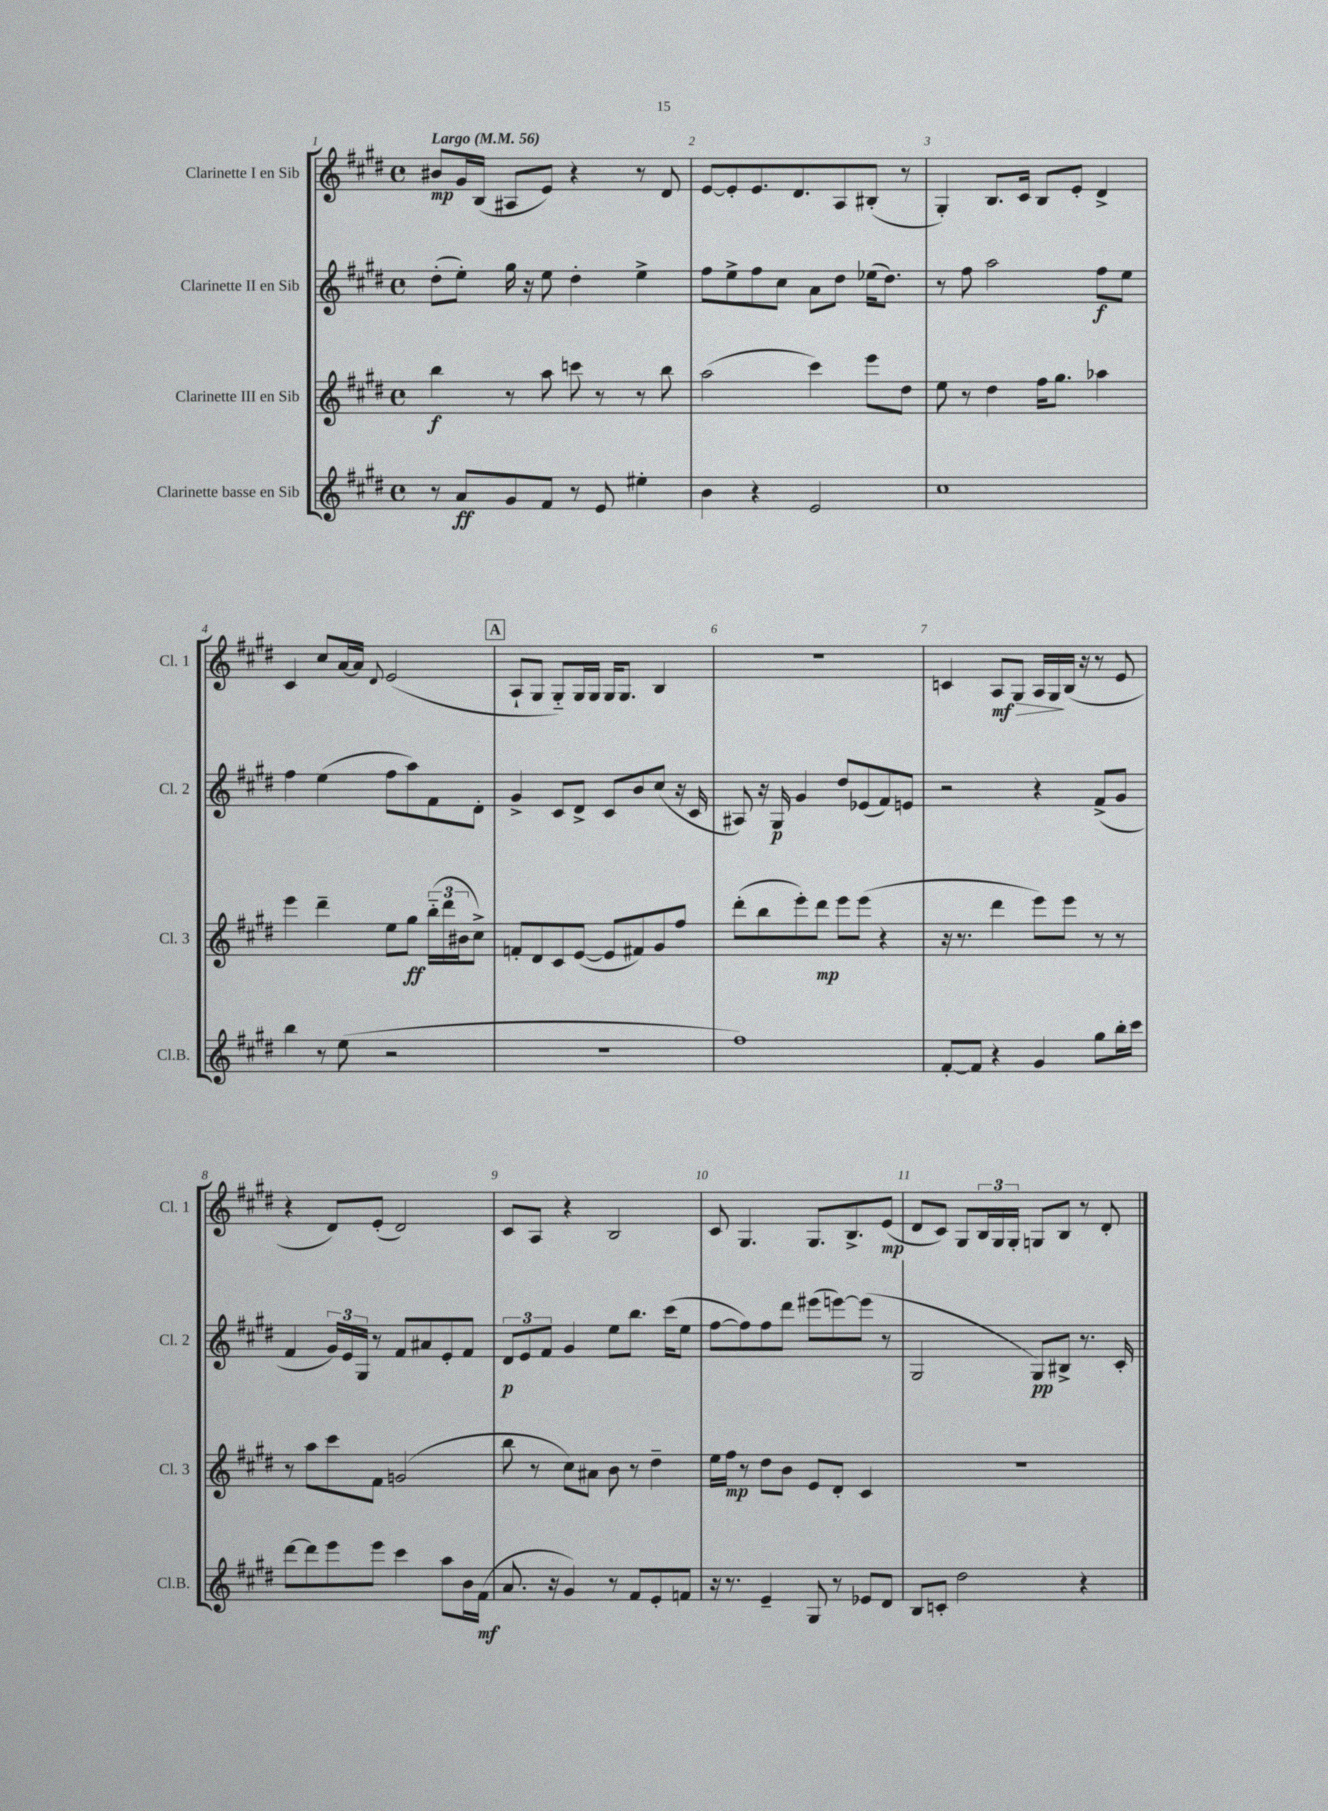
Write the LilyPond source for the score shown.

<<
\new StaffGroup <<
\new Staff = "s0" \with { instrumentName = "Clarinette I en Sib" shortInstrumentName = "Cl. 1" } {
    \clef treble \key e \major \defaultTimeSignature \time 4/4 \tempo "Largo" 4 = 56
    bis'8\mp gis'16 b16( ais8 e'8) r4 r8 dis'8 |
    e'8~ e'8-. e'8. dis'8. a8 bis8-.( r8 |
    gis4-.) b8. cis'16 b8 e'8-. dis'4-> |
    cis'4 cis''8 a'16~ a'16 \appoggiatura { dis'8 } e'2( |
    \mark \markup { \box "A" } a8-! gis8 gis8-_) gis16 gis16 gis16 gis8. b4 |
    r1 |
    c'4 a8\mf\> gis8 a16 gis16\! b16( r16 r8 e'8 |
    r4 dis'8) e'8-.( dis'2) |
    cis'8 a8 r4 b2 |
    cis'8 gis4. gis8. b8.-> e'8\mp( |
    dis'8 cis'8) gis8 \tuplet 3/2 { b16 gis16 gis16-. } g8 b8 r8 dis'8-. \bar "|." |
}
\new Staff = "s1" \with { instrumentName = "Clarinette II en Sib" shortInstrumentName = "Cl. 2" } {
    \clef treble \key e \major \defaultTimeSignature \time 4/4
    dis''8-.( e''8-.) gis''16 r16 e''8 dis''4-. e''4-> |
    fis''8 e''8-> fis''8 cis''8 a'8 dis''8 ees''16( dis''8.) |
    r8 fis''8 a''2 fis''8\f e''8 |
    fis''4 e''4( fis''8 a''8) fis'8 dis'8-. |
    \mark \markup { \box "A" } gis'4-> cis'8 dis'8-> cis'8 b'8 cis''8( r16 cis'16 |
    ais8) r16 gis16\p gis'4 dis''8 ees'8( fis'8) e'8 |
    r2 r4 fis'8->( gis'8 |
    fis'4 \tuplet 3/2 { gis'16) e'16 gis16 } r8 fis'8 ais'8 e'8-. fis'8 |
    \tuplet 3/2 { dis'8\p e'8 fis'8 } gis'4 e''8 b''8. cis'''16( e''8 |
    fis''8~ fis''8) fis''8 dis'''8 eis'''8( e'''8~) e'''8( r8 |
    gis2 gis8\pp) bis8-> r8. cis'16-. \bar "|." |
}
\new Staff = "s2" \with { instrumentName = "Clarinette III en Sib" shortInstrumentName = "Cl. 3" } {
    \clef treble \key e \major \defaultTimeSignature \time 4/4
    b''4\f r8 a''8 c'''8 r8 r8 b''8 |
    a''2( cis'''4) e'''8 dis''8 |
    e''8 r8 dis''4 fis''16 gis''8. aes''4 |
    e'''4 dis'''4-- e''8 gis''8\ff \tuplet 3/2 { b''16-_( dis'''16 bis'16 } cis''8->) |
    \mark \markup { \box "A" } f'8-. dis'8 cis'8 e'8~( e'8 fis'8) gis'8 fis''8 |
    dis'''8-.( b''8 e'''8-.) dis'''8\mp e'''8 e'''8( r4 |
    r16 r8. dis'''4 e'''8) e'''8 r8 r8 |
    r8 a''8 cis'''8 fis'8 g'2( |
    b''8 r8 cis''8) ais'8 b'8 r8 dis''4-- |
    e''16 fis''16\mp r8 dis''8 b'8 e'8 dis'8-. cis'4 |
    r1 \bar "|." |
}
\new Staff = "s3" \with { instrumentName = "Clarinette basse en Sib" shortInstrumentName = "Cl.B." } {
    \clef treble \key e \major \defaultTimeSignature \time 4/4
    r8 a'8\ff gis'8 fis'8 r8 e'8 eis''4-. |
    b'4 r4 e'2 |
    cis''1 |
    b''4 r8 e''8( r2 |
    \mark \markup { \box "A" } R1 |
    fis''1) |
    fis'8~-. fis'8 r4 gis'4 gis''8 b''16-. cis'''16 |
    dis'''8~ dis'''8 e'''8 e'''8 cis'''4 a''8 b'16 fis'16\mf( |
    a'8. r16 gis'4) r8 fis'8 e'8-. f'8 |
    r16 r8. e'4-- gis8 r8 ees'8 dis'8 |
    b8 c'8-. dis''2 r4 \bar "|." |
}
>>
>>
\layout { \context { \Score \override BarNumber.break-visibility = ##(#f #t #t) barNumberVisibility = #all-bar-numbers-visible } }
